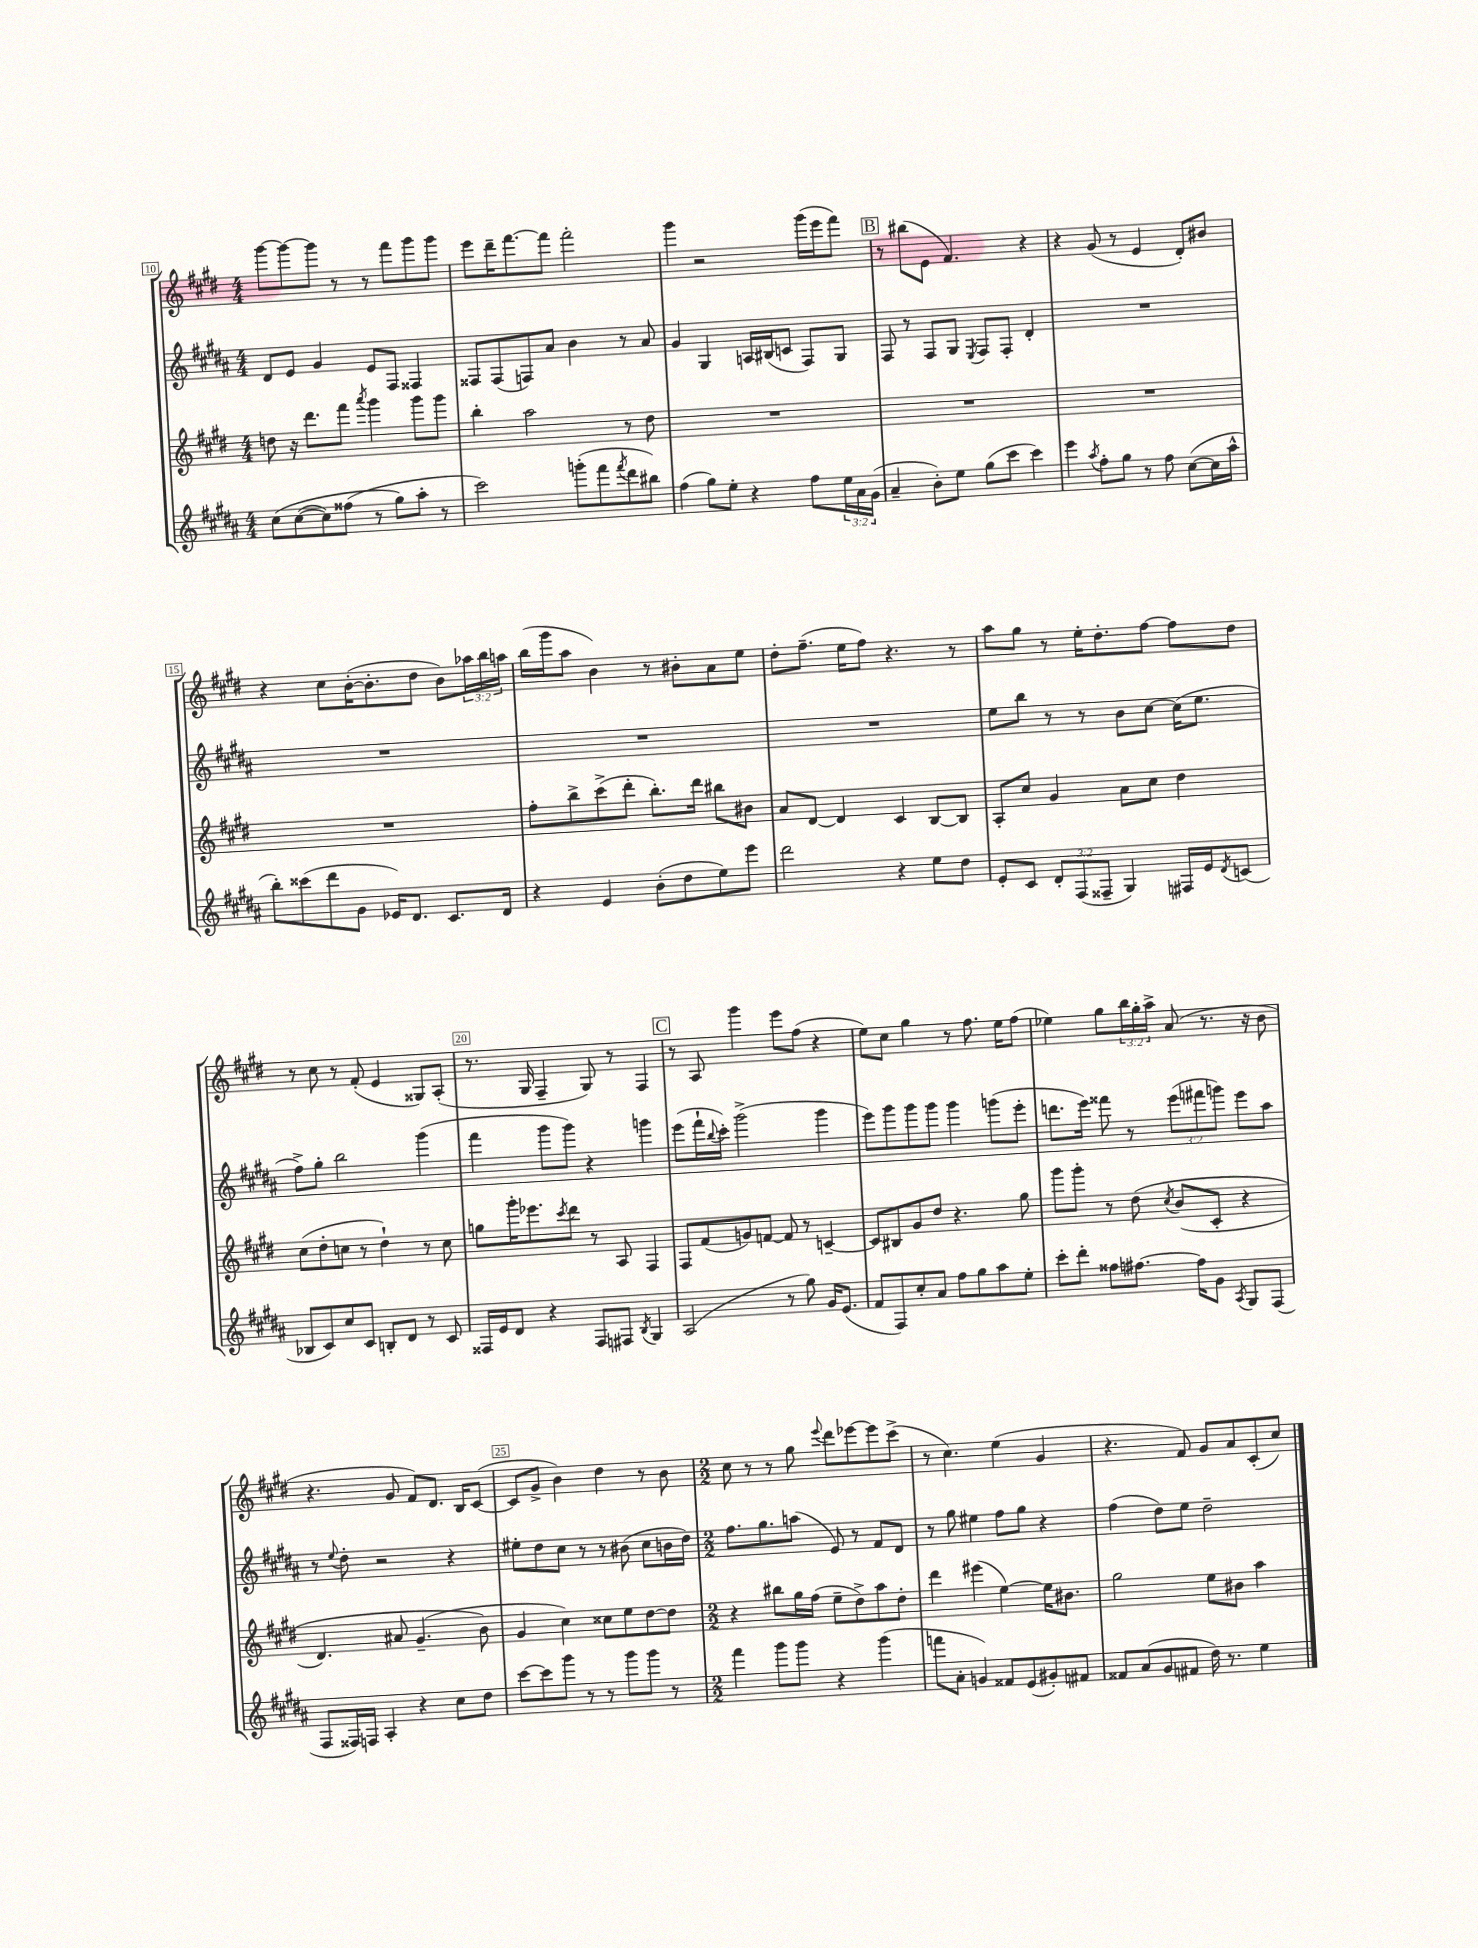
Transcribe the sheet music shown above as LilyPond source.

<<
\new StaffGroup <<
\new Staff = "s0" {
    \clef treble \key e \major \numericTimeSignature \time 4/4 \override Staff.TupletNumber.text = #tuplet-number::calc-fraction-text
    gis'''8~ gis'''8~ gis'''8 r8 r8 fis'''8 gis'''8 gis'''8 |
    e'''8 dis'''16-- fis'''8.~ fis'''8 fis'''2-. |
    gis'''4 r2 gis'''16( e'''16 fis'''8) |
    \mark \markup { \box "B" } r8 bis''8( e'8 fis'4.) r4 |
    r4 gis'8( r8 e'4 dis'8-.) bis'8 |
    r4 cis''8 b'16~-.( b'8.-. dis''8 b'8) \tuplet 3/2 { aes''16 b''16 a''16 } |
    b''16( gis'''16 a''8 b'4) r8 bis'8-. a'8 e''8 |
    dis''8-. fis''8.--( e''16 fis''8) r4. r8 |
    a''8 gis''8 r8 e''16-. dis''8.-. fis''8~ fis''8 dis''8 |
    r8 cis''8 r8 fis'8-.( e'4 gisis8) a8-.( |
    r8. gis16 fis4-- gis8) r8 fis4 |
    \mark \markup { \box "C" } r8 a8 gis'''4 e'''8 fis''8( r4 |
    e''8) cis''8 gis''4 r8 fis''8. e''16 fis''8( |
    ees''4) gis''8 \tuplet 3/2 { b''16 gis''16-. a''16-> } a'8( r8. r16 b'8 |
    r4. gis'8 fis'8) dis'8. b16 cis'8~( |
    cis'8 gis'8-> b'4) dis''4 r8 b'8 |
    \numericTimeSignature \time 2/2 cis''8 r8 r8 gis''8 \appoggiatura { e'''8 } dis'''8 ees'''8~ ees'''8 cis'''8->( |
    r8 cis''4.) e''4( gis'4 |
    r4. fis'8) gis'8 a'8 cis'8-.( cis''8) \bar "|." |
}
\new Staff = "s1" {
    \clef treble \key b \major \numericTimeSignature \time 4/4 \override Staff.TupletNumber.text = #tuplet-number::calc-fraction-text
    dis'8 e'8 gis'4 e'8 fis8 fisis4 |
    fisis8 fisis8( f8) ais'8 b'4 r8 ais'8 |
    gis'4 gis4 a16 bis16( c'8 fis8) gis8 |
    \mark \markup { \box "B" } fis8 r8 fis8 gis8 \acciaccatura { e8 } fis8 fis8-. dis'4-. |
    R1 |
    R1 |
    R1 |
    R1 |
    e''8 b''8 r8 r8 b'8 cis''8~ cis''16( e''8. |
    fis''8->) gis''8-. b''2 gis'''4( |
    fis'''4 gis'''8 gis'''8) r4 g'''4 |
    \mark \markup { \box "C" } e'''8( fis'''16-! \appoggiatura { b''8 } cis'''16-.) gis'''2->( gis'''4 |
    e'''8) gis'''8 gis'''8 gis'''8 gis'''4 g'''8( e'''8-. |
    d'''8. e'''16) fisis'''8 r8 \tuplet 3/2 { e'''8( fis'''8 g'''8) } e'''8 ais''8 |
    r8 \appoggiatura { e''8 } dis''8-. r2 r4 |
    eis''8-. dis''8 cis''8 r8 r8 bis'8( cis''8 b'16 dis''16) |
    \numericTimeSignature \time 2/2 fis''8. gis''8. a''8( e'8) r8 fis'8 dis'8 |
    r8 gis''8 eis''4 fis''8 gis''8 r4 |
    fis''4( dis''8) e''8 dis''2-- \bar "|." |
}
\new Staff = "s2" {
    \clef treble \key e \major \numericTimeSignature \time 4/4
    d''8 r16 dis'''8. fis'''8 \acciaccatura { a'''8 } gis'''4 gis'''8 gis'''8 |
    b''4-. a''2 r8 dis''8 |
    R1 |
    \mark \markup { \box "B" } R1 |
    R1 |
    R1 |
    fis''8-. b''8-> cis'''8->( dis'''8-. b''8.-.) dis'''16 bis''8 bis'8 |
    a'8 dis'8~ dis'4 cis'4 b8~ b8 |
    a8-. cis''8 gis'4 a'8 cis''8 dis''4 |
    cis''8( dis''8-. c''8 r8 dis''4-!) r8 c''8 |
    g''8 gis'''16-. ees'''8. \acciaccatura { cis'''8 } dis'''8 r8 a8 fis4 |
    \mark \markup { \box "C" } fis8 fis'8( g'8) f'8~ f'8 r8 c'4~-- |
    c'8 bis8 gis'8 dis''8 r4. gis''8 |
    gis'''8 gis'''8-. r8 dis''8\( \acciaccatura { cis''8 } b'8( cis'8-. r4 |
    dis'4.) ais'8 gis'4.--( b'8\) |
    gis'4 cis''4) cisis''8 e''8 dis''8~ dis''8 |
    \numericTimeSignature \time 2/2 r4 bis''8 gis''16 fis''16( e''8-- dis''8->) a''8 dis''8-. |
    dis'''4 eis'''4( e''4~) e''16 bis'8. |
    gis''2 e''8 bis'8 a''4 \bar "|." |
}
\new Staff = "s3" {
    \clef treble \key b \major \numericTimeSignature \time 4/4 \override Staff.TupletNumber.text = #tuplet-number::calc-fraction-text
    cis''8\( cis''8~( cis''8) fisis''8( r8 gis''8\) ais''8-. r8 |
    cis'''2) g'''8-.( fis'''8 \acciaccatura { fis'''8 } dis'''8 bis''8) |
    fis''4( gis''8) e''8-. r4 fis''8 \tuplet 3/2 { e''16 ais'16 gis'16( } |
    \mark \markup { \box "B" } ais'4-- b'8-.) e''8 gis''8( cis'''8 cis'''4) |
    e'''4 \acciaccatura { ais''8 } fis''8-. gis''8 r8 fis''8 cis''8~( cis''16 ais''16-^ |
    b''8-.) cisis'''8( dis'''8 gis'8 ees'16) dis'8. cis'8. dis'16 |
    r4 e'4 b'8-.( dis''8 e''8) e'''8 |
    dis'''2 r4 e''8 dis''8 |
    e'8-. cis'8 \tuplet 3/2 { dis'8-. fis8( fisis8-- } gis4) fis16 e'16 \acciaccatura { dis'8 } c'8( |
    bes8 cis'8) cis''8 cis'8 b8-. dis'8 r8 cis'8 |
    fisis16 e'16 dis'8 r4 fisis8 fis8 \acciaccatura { b8 } gis4 |
    \mark \markup { \box "C" } ais2( r8 gis''8) gis'16 e'8.( |
    fis'8 fis8) cis''8-. ais'8 fis''8 gis''8 ais''8 e''8-. |
    cis'''8-. dis'''8-. fisis''8 fis''8.~ fis''16 gis'8 \acciaccatura { ais8 } gis8 fis8( |
    fis8 fisis16) f16 ais4-. r4 cis''8 dis''8 |
    cis'''8~ cis'''8 gis'''8 r8 r8 gis'''8 gis'''8 r8 |
    \numericTimeSignature \time 2/2 fis'''4 gis'''8 gis'''8 r4 gis'''4( |
    f'''8 ais'8-. g'4) fisis'8 e'8( gis'8-.) fis'8 |
    fisis'8 ais'8( gis'8 fis'8 dis''16) r8. e''4 \bar "|." |
}
>>
>>
\layout { \context { \Score currentBarNumber = #10 \override BarNumber.break-visibility = ##(#f #t #t) barNumberVisibility = #(every-nth-bar-number-visible 5) \override BarNumber.stencil = #(make-stencil-boxer 0.1 0.3 ly:text-interface::print) } }
